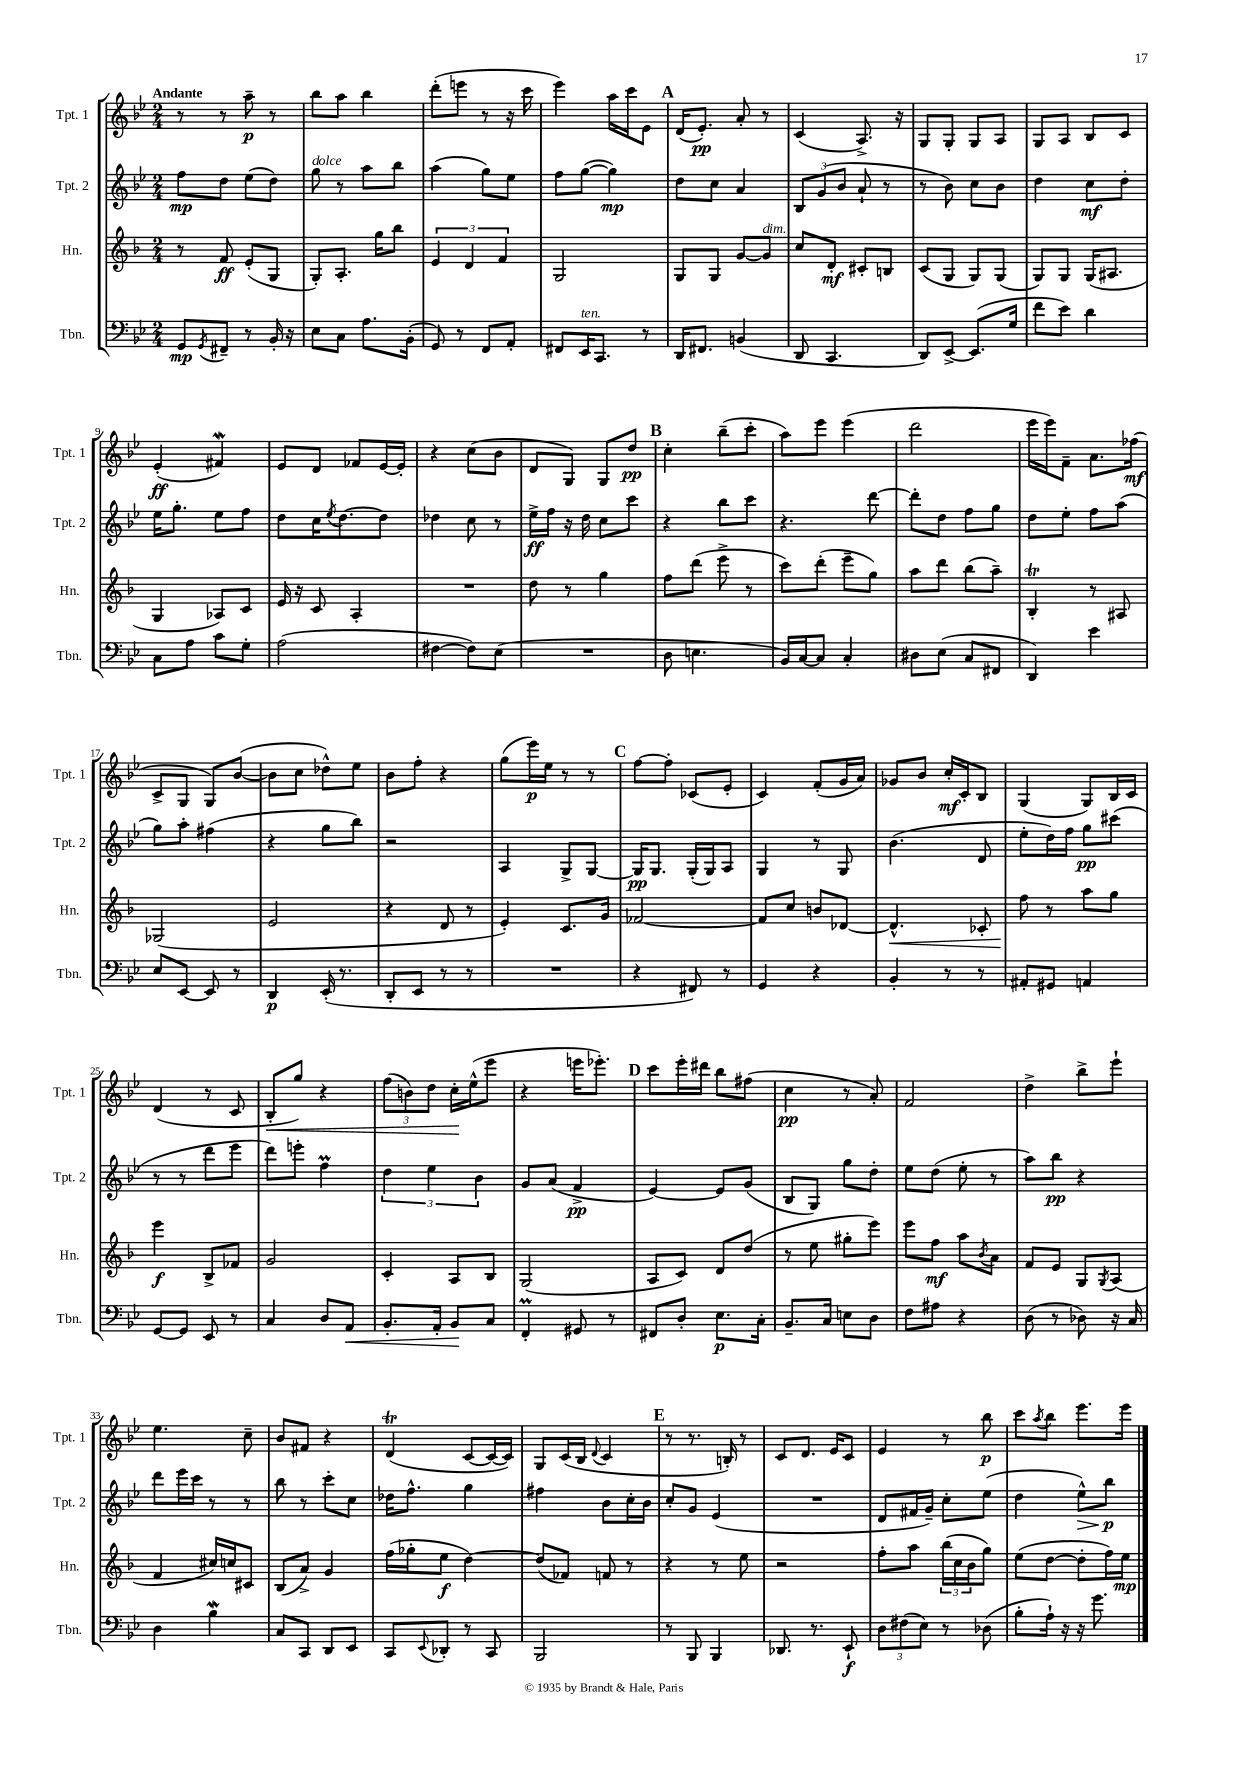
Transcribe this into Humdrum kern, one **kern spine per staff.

**kern	**kern	**kern	**kern
*staff4	*staff3	*staff2	*staff1
*clefF4	*clefG2	*clefG2	*clefG2
*k[b-e-]	*k[b-]	*k[b-e-]	*k[b-e-]
*M2/4	*M2/4	*M2/4	*M2/4
8GG	8r	8ff	8r
8qGG	.	.	.
8FF#~	8f	8dd	8r
8r	(8e'	(8ee-	8aa~
16BB-'	8G	8dd)	8r
16r	.	.	.
=	=	=	=
8E-	8G')	8gg	8bb-
8C	8.A'	8r	8aa
8.A	.	8aa	4bb-
.	16gg	.	.
.	8bb-	8bb-	.
(16BB-'	.	.	.
=	=	=	=
8GG)	6e	(4aa	(8ddd'
8r	.	.	8eee
.	6d	.	.
8FF	.	8gg)	8r
.	6f	.	.
8AA'	.	8ee-	16r
.	.	.	16ccc
=	=	=	=
8FF#	2G	8ff	4eee-)
16EE-	.	([8gg	.
8.CC	.	.	.
.	.	4gg])	16aa
.	.	.	16ccc
8r	.	.	8e-
=	=	=	=
16DD	8G	8dd	(16d
8.FF#	.	.	8.e-')
.	8G	8cc	.
(4BB	[8g	4a	8a'
.	8g]	.	8r
=	=	=	=
8DD	8cc	12B-	(4c
.	.	(12g	.
4.CC	8d'	.	.
.	.	12b-	.
.	8c#'	8a`	8.A^)
.	8B	8r	.
.	.	.	16r
=	=	=	=
8DD)	(8c	8r	8G
[8EE-^	8G	8b-)	8G'
(8.EE-]	8G)	8cc	8G
.	(8G	8b-	8A
16G	.	.	.
=	=	=	=
8f	8G)	4dd	8G
8e-)	8G	.	8A
4d	(16G	8cc	8B-
.	8.A#	.	.
.	.	8dd'	8c
=	=	=	=
8C	4G	16ee-	(4e-'
.	.	8.gg'	.
8A	.	.	.
8c	8A-)	8ee-	4f#)
8G'	8c	8ff	.
=	=	=	=
(2A	16e	8dd	8e-
.	16r	.	.
.	8c	16cc	8d
.	.	8qee-	.
.	.	[8.dd	.
.	4A'	.	8f-
.	.	8dd]	[16e-
.	.	.	16e-']
=	=	=	=
[4F#	2r	4dd-	4r
8F#])	.	8cc	(8cc
(8E-	.	8r	8b-
=	=	=	=
2r	8dd	16ee-^	8d
.	.	16ff	.
.	8r	16r	8G)
.	.	16dd	.
.	4gg	8cc	8G
.	.	8ccc	8dd
=	=	=	=
8D	8ff	4r	4cc'
4.E	(8ddd	.	.
.	8eee^	8bb-	(8bb-~
.	8r	8ccc	8ccc'
=	=	=	=
16BB-)	8ccc)	4.r	8aa)
[16C	.	.	.
8C]	(8ddd'	.	8eee-
4C'	8eee~	.	(4eee-
.	8gg)	[8ddd	.
=	=	=	=
8D#	8aa	8ddd']	2ddd
(8E-	8ddd	8dd	.
8C	(8bb-	8ff	.
8FF#	8aa~)	8gg	.
=	=	=	=
4DD)	4B-'	8dd	16eee-
.	.	.	16eee-)
.	.	8ee-'	8f~
4e-	8r	8ff	8.a
.	8A#	(8aa	.
.	.	.	(16ff-
=	=	=	=
8E-	(2G-	8gg)	8c^
[8EE-	.	8aa'	8G
8EE-]	.	(4ff#	8G)
8r	.	.	([8b-
=	=	=	=
4DD	2e	4r	8b-]
.	.	.	8cc
(16EE-'	.	8gg	8dd-^^)
8.r	.	.	.
.	.	8bb-)	8ee-
=	=	=	=
8DD'	4r	2r	8b-
8EE-	.	.	8ff'
8r	8d	.	4r
8r	8r	.	.
=	=	=	=
2r	4e')	4A	(8gg
.	.	.	16eee-)
.	.	.	16ee-
.	8.c	8G^	8r
.	.	[8G	8r
.	16g	.	.
=	=	=	=
4r	[2f-	16G]	[8ff
.	.	8.G	.
.	.	.	8ff']
8FF#)	.	(16G'	(8c-
.	.	16G)	.
8r	.	8A	8e-'
=	=	=	=
4GG	8f-]	4G	4c)
.	8cc	.	.
4r	8b	8r	(8f'
.	[8d-	8G	16g
.	.	.	16a)
=	=	=	=
4BB-'	4.d-^^]	(4.b-	8g-
.	.	.	8b-
8r	.	.	16cc'
.	.	.	16c'
8r	8c-'	8d	8B-
=	=	=	=
8AA#'	8ff	8ee-'	(4G
8GG#	8r	16dd)	.
.	.	16ff	.
4AA	8aa	8gg	8G)
.	8gg	(8ccc#	16B-
.	.	.	16c
=	=	=	=
[8GG	4eee	8r	(4d
8GG]	.	8r	.
8EE-	8B-^	8ddd	8r
8r	8f-	8eee-	8c
=	=	=	=
4C	2g	8ddd)	8B-'
.	.	8eee'	8gg)
8D	.	4ff	4r
8AA	.	.	.
=	=	=	=
8.BB-'	4c'	6dd	(12ff
.	.	.	12b)
.	.	6ee-	12dd
16AA'	.	.	.
8BB-	8A	.	16cc'
.	.	.	(16ee-^^
.	.	6b-	.
8C	8B-	.	8eee-
=	=	=	=
4FF'	(2G	8g	4r
.	.	(8a	.
8GG#	.	4f^	16eee
.	.	.	8.eee-')
8r	.	.	.
=	=	=	=
8FF#	8A	[4e-)	8ccc
8D'	8c)	.	16eee-'
.	.	.	16ddd#
8.E-	8d	8e-]	8bb-
.	(8dd	(8g	(8ff#
16C'	.	.	.
=	=	=	=
8.BB-~	8r	8B-	4cc
.	8ee	8G)	.
16C	.	.	.
8E	8gg#'	8gg	8r
8D	8eee)	8dd'	8a')
=	=	=	=
8F	8eee	8ee-	2f
8A#	8ff	(8dd	.
4r	8aa	8ee-'	.
.	8qb-	.	.
.	8a	8r	.
=	=	=	=
(8D	8f	8aa)	4dd^
8r	8e	8bb-	.
8D-)	8G	4r	8bb-^
.	8qG	.	.
16r	(8A	.	8eee-`
16C	.	.	.
=	=	=	=
4D	4f	8ddd	4.ee-
.	.	16eee-	.
.	.	16ccc	.
4B-	16cc#)	8r	.
.	16cc	.	.
.	8c#	8r	8cc~
=	=	=	=
8C	(8B-	8bb-	8b-
8CC	8a^)	8r	8f#
8DD	4g	8ccc'	4r
8EE-	.	8cc	.
=	=	=	=
8CC	(16ff	16dd-	(4d
.	16gg-'	8.ff^^	.
8qqEE-	.	.	.
8DD-'	8ee	.	.
8r	[4dd)	4gg	[8c
8CC	.	.	16c_
.	.	.	16c])
=	=	=	=
2BBB-	(8dd]	4ff#	8G
.	8f-)	.	(16c
.	.	.	16B-
.	.	.	8qqd
.	8f	8b-	4c
.	8r	16cc'	.
.	.	16b-	.
=	=	=	=
8r	4r	8cc'	8r
8BBB-	.	8g	8.r
4BBB-	8r	(4e-	.
.	.	.	16B')
.	8ee	.	8r
=	=	=	=
8.DD-	2r	2r	8c
.	.	.	8.d
8.r	.	.	.
.	.	.	16e-
8EE-`	.	.	8c
=	=	=	=
12D	8ff'	8d	4e-
(12F#	.	.	.
.	8aa	16f#	.
12E-)	.	.	.
.	.	16g~)	.
8r	(24bb-	8cc'	8r
.	24cc	.	.
.	24b-	.	.
(8D-	8gg)	(8ee-	8bb-
=	=	=	=
8B-'	(8ee	4dd	8ccc
.	.	.	8qaa
16A`)	[8dd	.	8bb-
16r	.	.	.
16r	8dd']	8ee-^^)	8.eee-
8.g	.	.	.
.	16ff)	8bb-	.
.	16ee	.	16eee-
==	==	==	==
*-	*-	*-	*-
